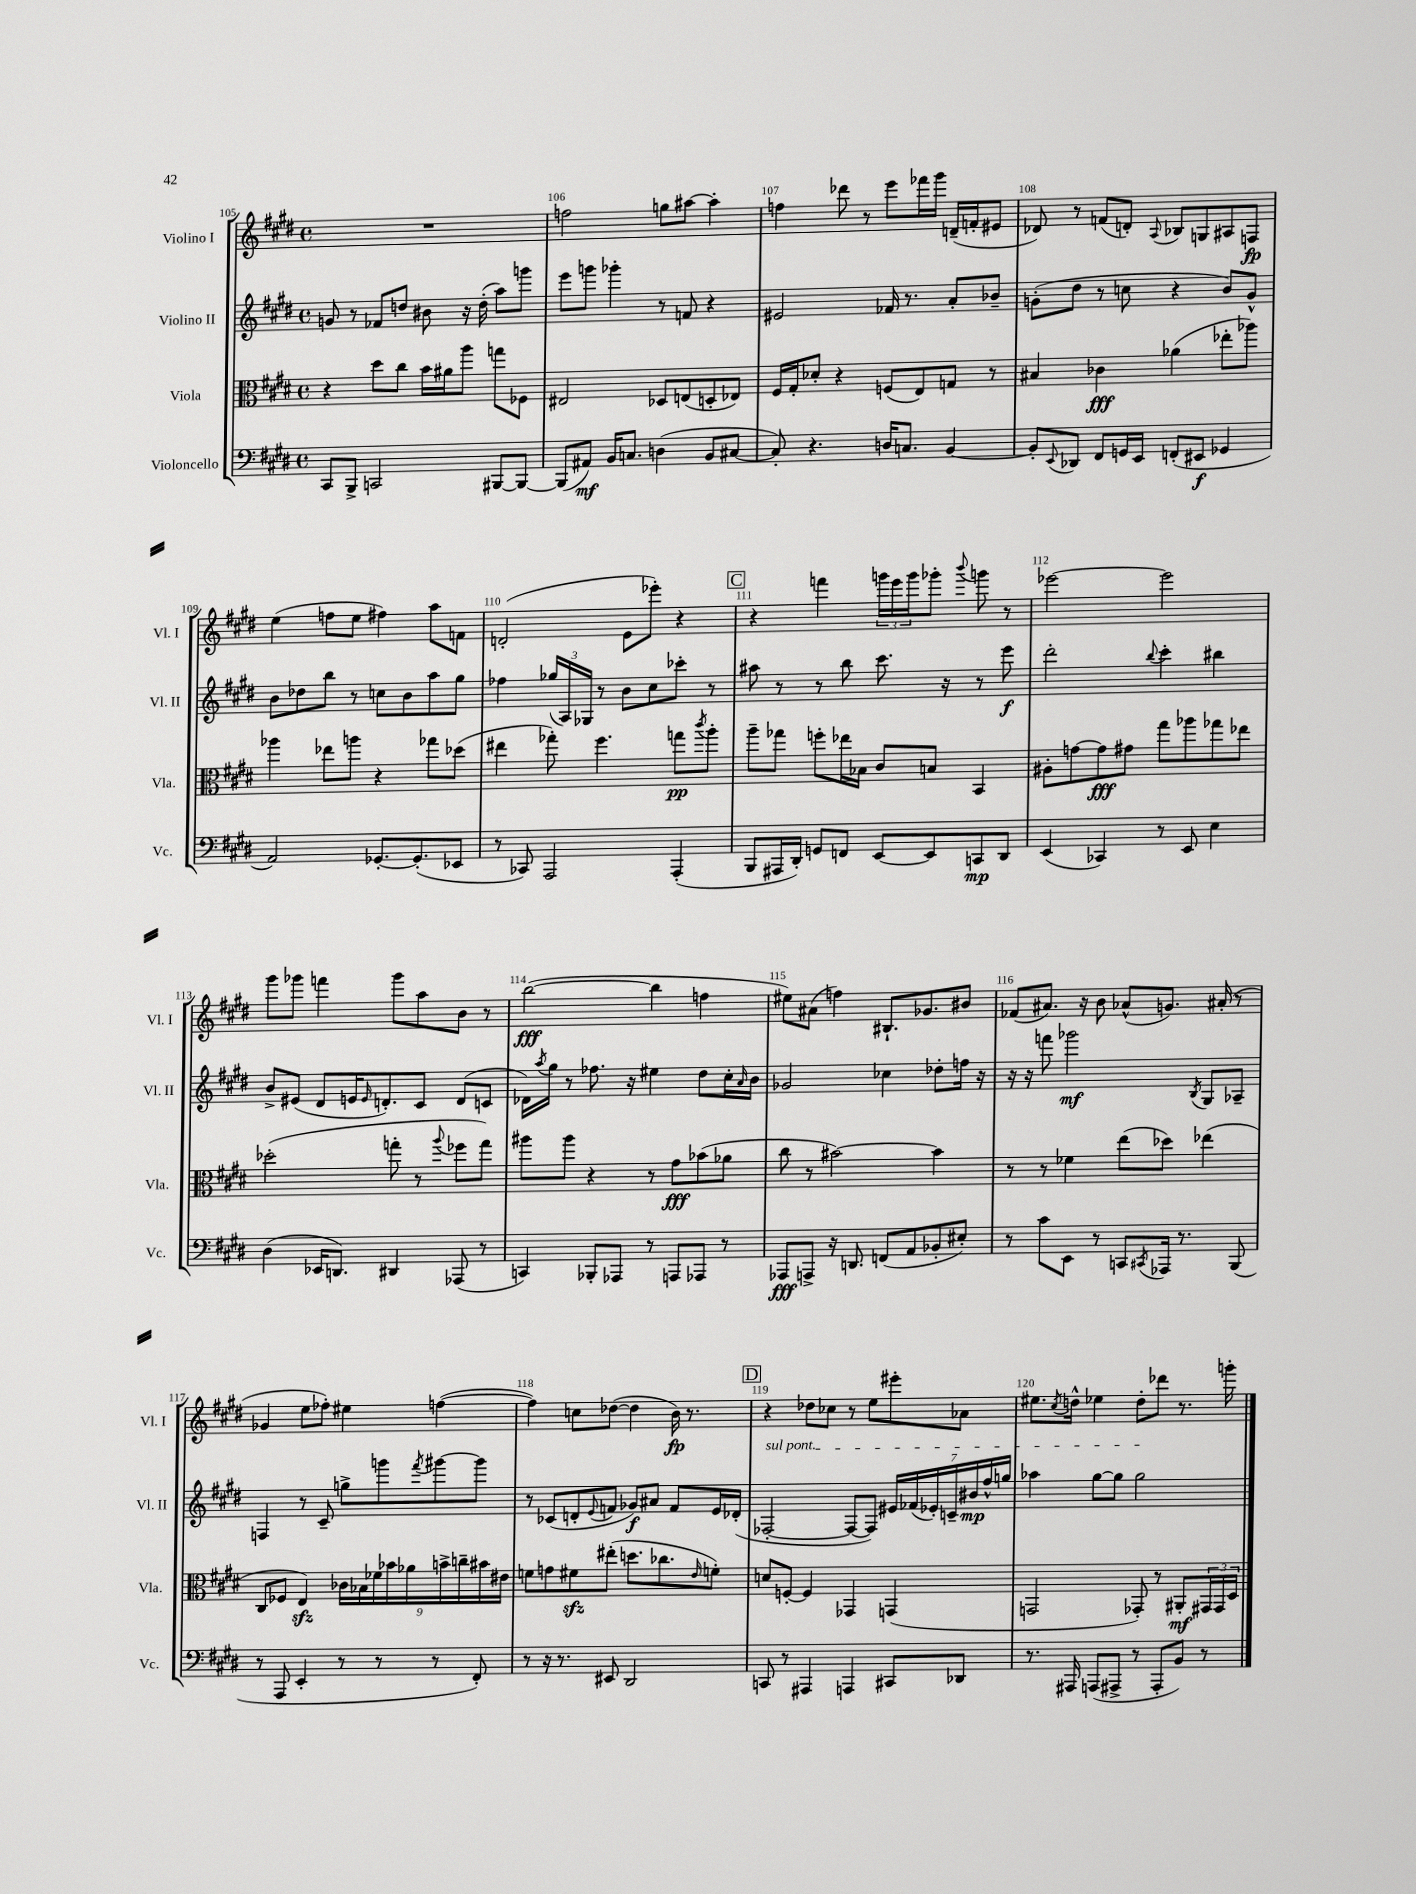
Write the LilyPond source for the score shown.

<<
\new StaffGroup <<
\new Staff = "s0" \with { instrumentName = "Violino I" shortInstrumentName = "Vl. I" } {
    \clef treble \key e \major \defaultTimeSignature \time 4/4
    R1 |
    f''2 g''8 ais''8~ ais''4-. |
    f''4 des'''8 r8 e'''8 fes'''16 gis'''16 d'16--( f'16-. eis'8 |
    des'8) r8 f'8( d'8-.) \appoggiatura { a8 } bes8 g8 ais8 f8\fp |
    e''4( f''8 e''8 fis''4) a''8 f'8 |
    d'2-.( e'8 ees'''8-.) r4 |
    \mark \markup { \box "C" } r4 f'''4 \tuplet 3/2 { g'''16 e'''16 g'''16 } ges'''8-. \appoggiatura { b'''8 } g'''8 r8 |
    ees'''2~ ees'''2 |
    gis'''8 ges'''8 f'''4 ges'''8 a''8 b'8 r8 |
    b''2~\fff( b''4 f''4 |
    eis''8) ais'8( f''4) bis8.-! ges'8. bis'8 |
    fes'8( ais'8.) r16 b'8 aes'8-^( g'8.) ais'16-.( r8 |
    ges'4 e''8 fes''8-.) eis''4 f''4~( |
    f''4) c''8 des''8~( des''4 b'16\fp) r8. |
    \mark \markup { \box "D" } r4 des''8 ces''8 r8 e''8 eis'''8-. aes'8 |
    eis''8. \acciaccatura { cis''8 } d''16-^ ees''4 d''8-. des'''8 r8. g'''16-. \bar "|." |
}
\new Staff = "s1" \with { instrumentName = "Violino II" shortInstrumentName = "Vl. II" } {
    \clef treble \key e \major \defaultTimeSignature \time 4/4
    g'8 r8 fes'8 d''8 bis'8 r16 d''16-.( a''8) g'''8 |
    e'''8 g'''8 ges'''4-. r8 f'8 r4 |
    eis'2 fes'16 r8. a'8-. bes'8-- |
    g'8-.( dis''8 r8 c''8 r4 b'8) g'8-^ |
    b'8 des''8 b''8 r8 c''8 b'8 a''8 gis''8 |
    fes''4 \tuplet 3/2 { ges''16( a16) ges16 } r8 b'8 cis''8 ces'''8-. r8 |
    \mark \markup { \box "C" } ais''8 r8 r8 b''8 cis'''8. r16 r8 e'''8\f |
    dis'''2-. \appoggiatura { b''8 } cis'''4-. bis''4 |
    b'8-> eis'8( dis'8 e'16 \grace { e'16 } d'8.-.) cis'8 d'8( c'8 |
    des'16) \acciaccatura { a''8 } gis''16 r8 fes''8. r16 eis''4 dis''8 cis''16-. \grace { a'16 } b'16 |
    ges'2 ces''4 des''8-. f''16 r16 |
    r16 r16 f'''8 ges'''2\mf \acciaccatura { b8 } gis8 aes8-- |
    f4 r8 cis'8-- g''8-> g'''8 \acciaccatura { fis'''8 } gis'''8~ gis'''8 |
    r8 ces'8( d'8-. \appoggiatura { e'8 } f'8 ges'8\f) ais'8 f'8 e'16 des'16-.( |
    \mark \markup { \box "D" } \once \override TextSpanner.bound-details.left.text = \markup { \italic "sul pont." } fes2~-.\startTextSpan fes8~ fes8) \tuplet 7/4 { eis'16 fes'16( ees'16-.) c'16-- bis'16\mp fis''16-^ g''16 } |
    aes''4 gis''8~ gis''8 gis''2\stopTextSpan \bar "|." |
}
\new Staff = "s2" \with { instrumentName = "Viola" shortInstrumentName = "Vla." } {
    \clef alto \key e \major \defaultTimeSignature \time 4/4
    r4 dis''8 cis''8 b'16 ais'16 a''8 g''8 fes8 |
    eis2 des8 e8( d8-. ees8) |
    fis16 gis16-. des'8-. r4 f8( e8) g8 r8 |
    bis4 ces'4\fff aes'4( ees''8-. aes''8) |
    aes''4 ees''8 a''8 r4 ges''8 des''8( |
    eis''4 ges''8-.) fis''4. g''8\pp \acciaccatura { cis'''8 } a''8-. |
    \mark \markup { \box "C" } a''8-- ges''8 f''8-. ees''16 bes16 cis'8 b8 b,4 |
    ais8-. g'8~ g'8\fff gis'8 gis''8 aes''8 ges''8 ees''8 |
    des''2-.( g''8-. r8 \appoggiatura { a''8 } fes''8 g''8) |
    ais''8 ais''8 r4 r8 gis'8\fff bes'8( aes'8 |
    cis''8 r8 bis'2~) bis'4 |
    r8 r8 fes'4 e''8( des''8) ees''4( |
    cis8 fes8 e4\sfz) \tuplet 9/8 { ces'16 bes16 fes'16 bes'16 aes'16 b'16-> c''16-- bis'16 eis'16 } |
    f'8 g'8 fis'8\sfz eis''8-.( d''8. ces''8. \grace { e'16 } f'8-.) |
    \mark \markup { \box "D" } d'8 f8~-. f4 ges,4 g,4( |
    g,2 ges,8-.) r8 ais,8-.\mf \tuplet 3/2 { gis,16 gis,16 dis16 } \bar "|." |
}
\new Staff = "s3" \with { instrumentName = "Violoncello" shortInstrumentName = "Vc." } {
    \clef bass \key e \major \defaultTimeSignature \time 4/4
    cis,8 b,,8-> c,2 bis,,8~ bis,,8~ |
    bis,,8( ais,8\mf) b,16 c8. d4( b,8 cis8~ |
    cis8-.) r4. d16 c8. b,4~ |
    b,8-. \appoggiatura { e,8 } des,8 fis,8 g,16 e,16 f,8-.( eis,8\f ges,4 |
    a,2) ges,8.~-. ges,8.-.( ees,8 |
    r8 ces,8) a,,2 a,,4-.( |
    \mark \markup { \box "C" } b,,8 ais,,16 dis,16-.) g,8 f,8 e,8~ e,8 c,8\mp dis,8 |
    e,4( ces,4) r8 e,8 e4 |
    dis4( ees,16 d,8.) dis,4 aes,,8( r8 |
    c,4) bes,,8-. aes,,8 r8 a,,8 aes,,8 r8 |
    aes,,8\fff a,,8-> r16 d,8. f,8( a,8 bes,8-. eis8-.) |
    r8 cis'8 e,8 r8 c,8 \acciaccatura { cis,8 } aes,,16 r8. b,,8( |
    r8 a,,8 e,4-. r8 r8 r8 fis,8-.) |
    r8 r16 r8. eis,8 dis,2 |
    \mark \markup { \box "D" } c,8 r8 ais,,4 a,,4 cis,8 des,8 |
    r8. ais,,16 a,,8( ais,,8-> r8 ais,,8-. b,8) r8 \bar "|." |
}
>>
>>
\layout { \context { \Score currentBarNumber = #105 \override BarNumber.break-visibility = ##(#f #t #t) barNumberVisibility = #all-bar-numbers-visible } }
